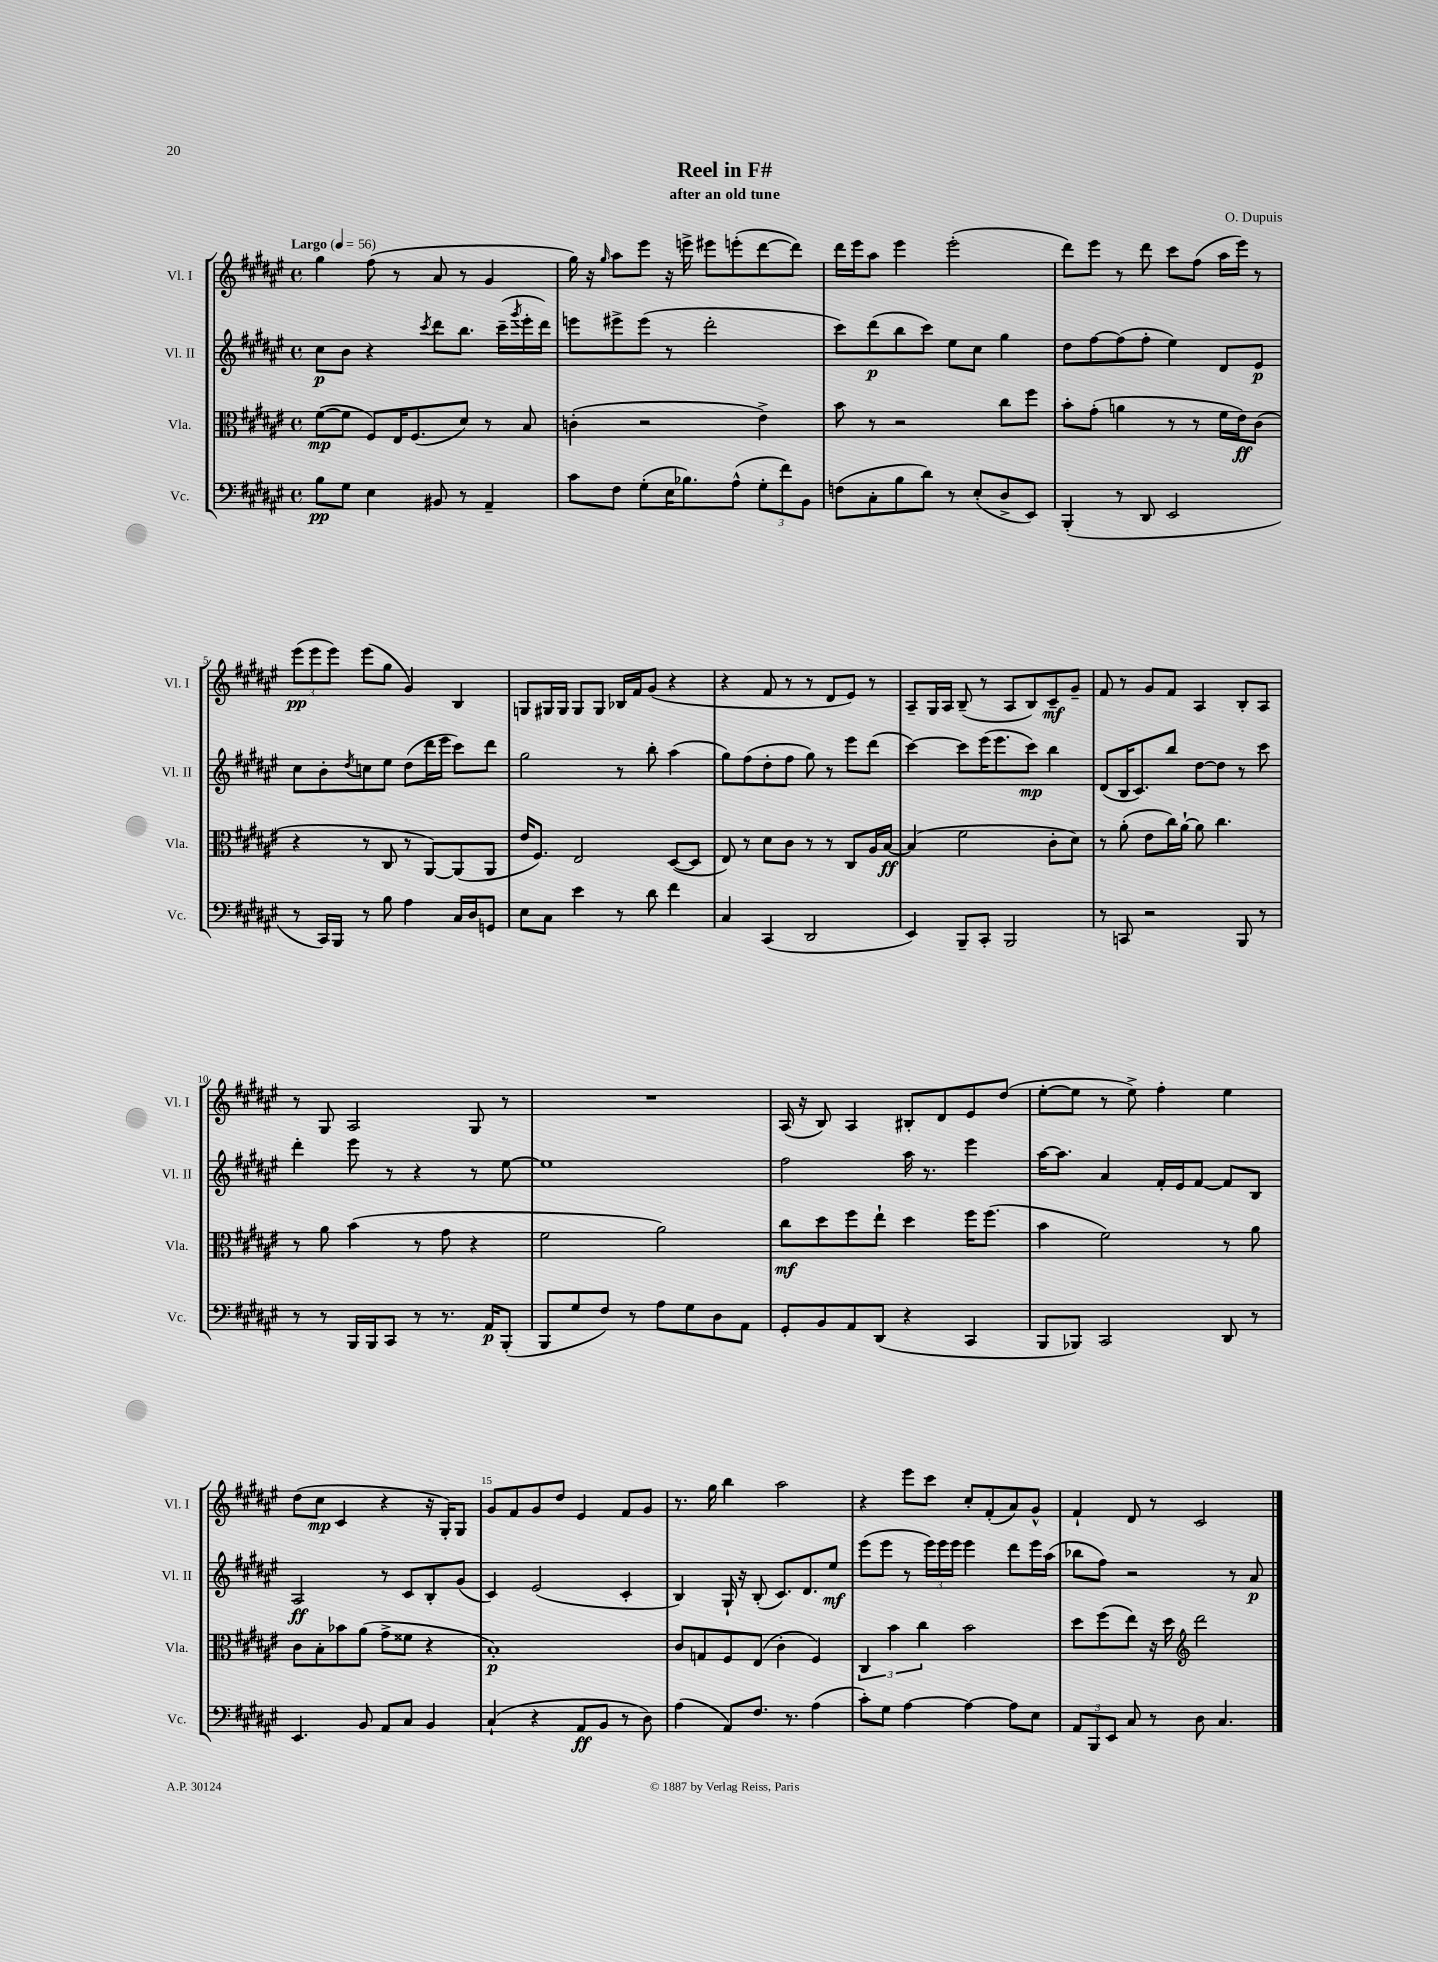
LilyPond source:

\header { title = "Reel in F#" composer = "O. Dupuis" subtitle = "after an old tune" }
<<
\new StaffGroup <<
\new Staff = "s0" \with { instrumentName = "Vl. I" shortInstrumentName = "Vl. I" } {
    \clef treble \key fis \major \defaultTimeSignature \time 4/4 \tempo "Largo" 4 = 56
    gis''4 fis''8( r8 ais'8 r8 gis'4 |
    gis''16) r16 \grace { gis''16 } ais''8 eis'''8 r16 e'''16-> eis'''8 e'''8-.( dis'''8~ dis'''8) |
    dis'''16 eis'''16 ais''8 eis'''4 eis'''2-.( |
    dis'''8) eis'''8 r8 dis'''8 cis'''8 fis''8( ais''16 eis'''16) r8 |
    \tuplet 3/2 { eis'''8\pp( eis'''8 eis'''8) } eis'''8( gis''8 gis'4) b4 |
    g8 gis16 gis16 gis8 gis8 bes16 fis'16 gis'8( r4 |
    r4 fis'8 r8 r8 dis'8 eis'8) r8 |
    ais8-- gis16 ais16 b8--( r8 ais8 b8) cis'8--\mf gis'8-- |
    fis'8 r8 gis'8 fis'8 ais4 b8-. ais8 |
    r8 gis8 ais2 gis8 r8 |
    R1 |
    ais16( r16 b8) ais4 bis8-. dis'8 eis'8 dis''8( |
    eis''8~-. eis''8 r8 eis''8->) fis''4-. eis''4 |
    dis''8( cis''8\mp cis'4 r4 r16 gis16-.) gis8 |
    gis'8 fis'8 gis'8 dis''8 eis'4 fis'8 gis'8 |
    r8. gis''16 b''4 ais''2 |
    r4 eis'''8 cis'''8 cis''8-. fis'8-.( ais'8) gis'8-^ |
    fis'4-! dis'8 r8 cis'2 \bar "|." |
}
\new Staff = "s1" \with { instrumentName = "Vl. II" shortInstrumentName = "Vl. II" } {
    \clef treble \key fis \major \defaultTimeSignature \time 4/4
    cis''8\p b'8 r4 \acciaccatura { cis'''8 } dis'''8 b''8. cis'''16--( \acciaccatura { gis'''8 } eis'''16-. dis'''16) |
    e'''8 eis'''8-> eis'''8( r8 dis'''2-. |
    cis'''8) dis'''8\p( b''8 cis'''8) eis''8 cis''8 gis''4 |
    dis''8 fis''8~ fis''8( fis''8-. eis''4) dis'8 eis'8\p |
    cis''8 b'8-. \acciaccatura { dis''8 } c''8 eis''8 dis''8( dis'''16 eis'''16 cis'''8) dis'''8 |
    gis''2 r8 b''8-. ais''4( |
    gis''8) fis''8( dis''8-. fis''8 gis''8) r8 eis'''8 dis'''8( |
    cis'''4~) cis'''8 eis'''16( eis'''8. cis'''8\mp) b''4 |
    dis'8( b16 cis'8.) b''8 dis''8~ dis''8 r8 cis'''8 |
    dis'''4-. eis'''8 r8 r4 r8 eis''8~ |
    eis''1 |
    fis''2 ais''16 r8. eis'''4 |
    ais''16~ ais''8. ais'4 fis'16-. eis'16 fis'8~ fis'8 b8 |
    ais2\ff r8 cis'8 b8-. gis'8( |
    cis'4) eis'2( cis'4-. |
    b4) gis16-! r16 b8-.( cis'8.) dis'8. eis''8\mf |
    eis'''8( eis'''8 r8 \tuplet 3/2 { eis'''16) eis'''16 eis'''16 } eis'''4 dis'''8 eis'''16 ais''16( |
    bes''8 fis''8) r2 r8 ais'8\p \bar "|." |
}
\new Staff = "s2" \with { instrumentName = "Vla." shortInstrumentName = "Vla." } {
    \clef alto \key fis \major \defaultTimeSignature \time 4/4
    fis'8~\mp( fis'8 fis8) eis16 fis8.( dis'8) r8 b8 |
    c'4-.( r2 eis'4->) |
    b'8 r8 r2 cis''8 fis''8 |
    b'8-. gis'8-.( a'4 r8 r8 fis'16 eis'16\ff) cis'8( |
    r4 r8 cis8 r8 ais,8~) ais,8( ais,8 |
    eis'16 fis8.) eis2 dis8~( dis8 |
    eis8) r8 dis'8 cis'8 r8 r8 cis8 ais16 b16~\ff |
    b4( fis'2 cis'8-. dis'8) |
    r8 ais'8-.( eis'8 cis''16) ais'16~-! ais'8 cis''4. |
    r8 ais'8 b'4( r8 gis'8 r4 |
    fis'2 ais'2) |
    cis''8\mf dis''8 fis''8 eis''8-! dis''4 fis''16 fis''8.( |
    b'4 fis'2) r8 ais'8 |
    cis'8 b8-. bes'8 ais'8( gis'8-> fisis'8 r4 |
    b1-.\p) |
    cis'8 g8 fis8 eis8( cis'4-. fis4) |
    \tuplet 3/2 { cis4 b'4 cis''4 } b'2 |
    dis''8 fis''8( eis''8) r16 dis''16 \clef treble dis'''2 \bar "|." |
}
\new Staff = "s3" \with { instrumentName = "Vc." shortInstrumentName = "Vc." } {
    \clef bass \key fis \major \defaultTimeSignature \time 4/4
    b8\pp gis8 eis4 bis,8 r8 ais,4-- |
    cis'8 fis8 gis8-.( eis16 bes8.) ais8-^( \tuplet 3/2 { gis8-. fis'8) b,8 } |
    f8( cis8-. b8 dis'8) r8 eis8-.( dis8-> eis,8) |
    b,,4-.( r8 dis,8 eis,2 |
    r8 cis,16) b,,16 r8 b8 ais4 cis16 dis16 g,8 |
    eis8 cis8 eis'4 r8 dis'8 fis'4 |
    cis4 cis,4( dis,2 |
    eis,4) b,,8-- cis,8-. b,,2 |
    r8 c,8 r2 b,,8 r8 |
    r8 r8 b,,16 b,,16 cis,8 r8 r8. ais,16\p b,,8-.( |
    b,,8 gis8 fis8) r8 ais8 gis8 dis8 ais,8 |
    gis,8-. b,8 ais,8 dis,8( r4 cis,4 |
    b,,8 bes,,8) cis,2 dis,8 r8 |
    eis,4. b,8 ais,8 cis8 b,4 |
    cis4-!( r4 ais,8\ff b,8 r8 dis8) |
    ais4( ais,8) fis8. r8. ais4( |
    cis'8-.) gis8 ais4~ ais4~ ais8 eis8 |
    \tuplet 3/2 { ais,8 b,,8 eis,8 } cis8 r8 dis8 cis4. \bar "|." |
}
>>
>>
\layout { \context { \Score \override BarNumber.break-visibility = ##(#f #t #t) barNumberVisibility = #(every-nth-bar-number-visible 5) } }
